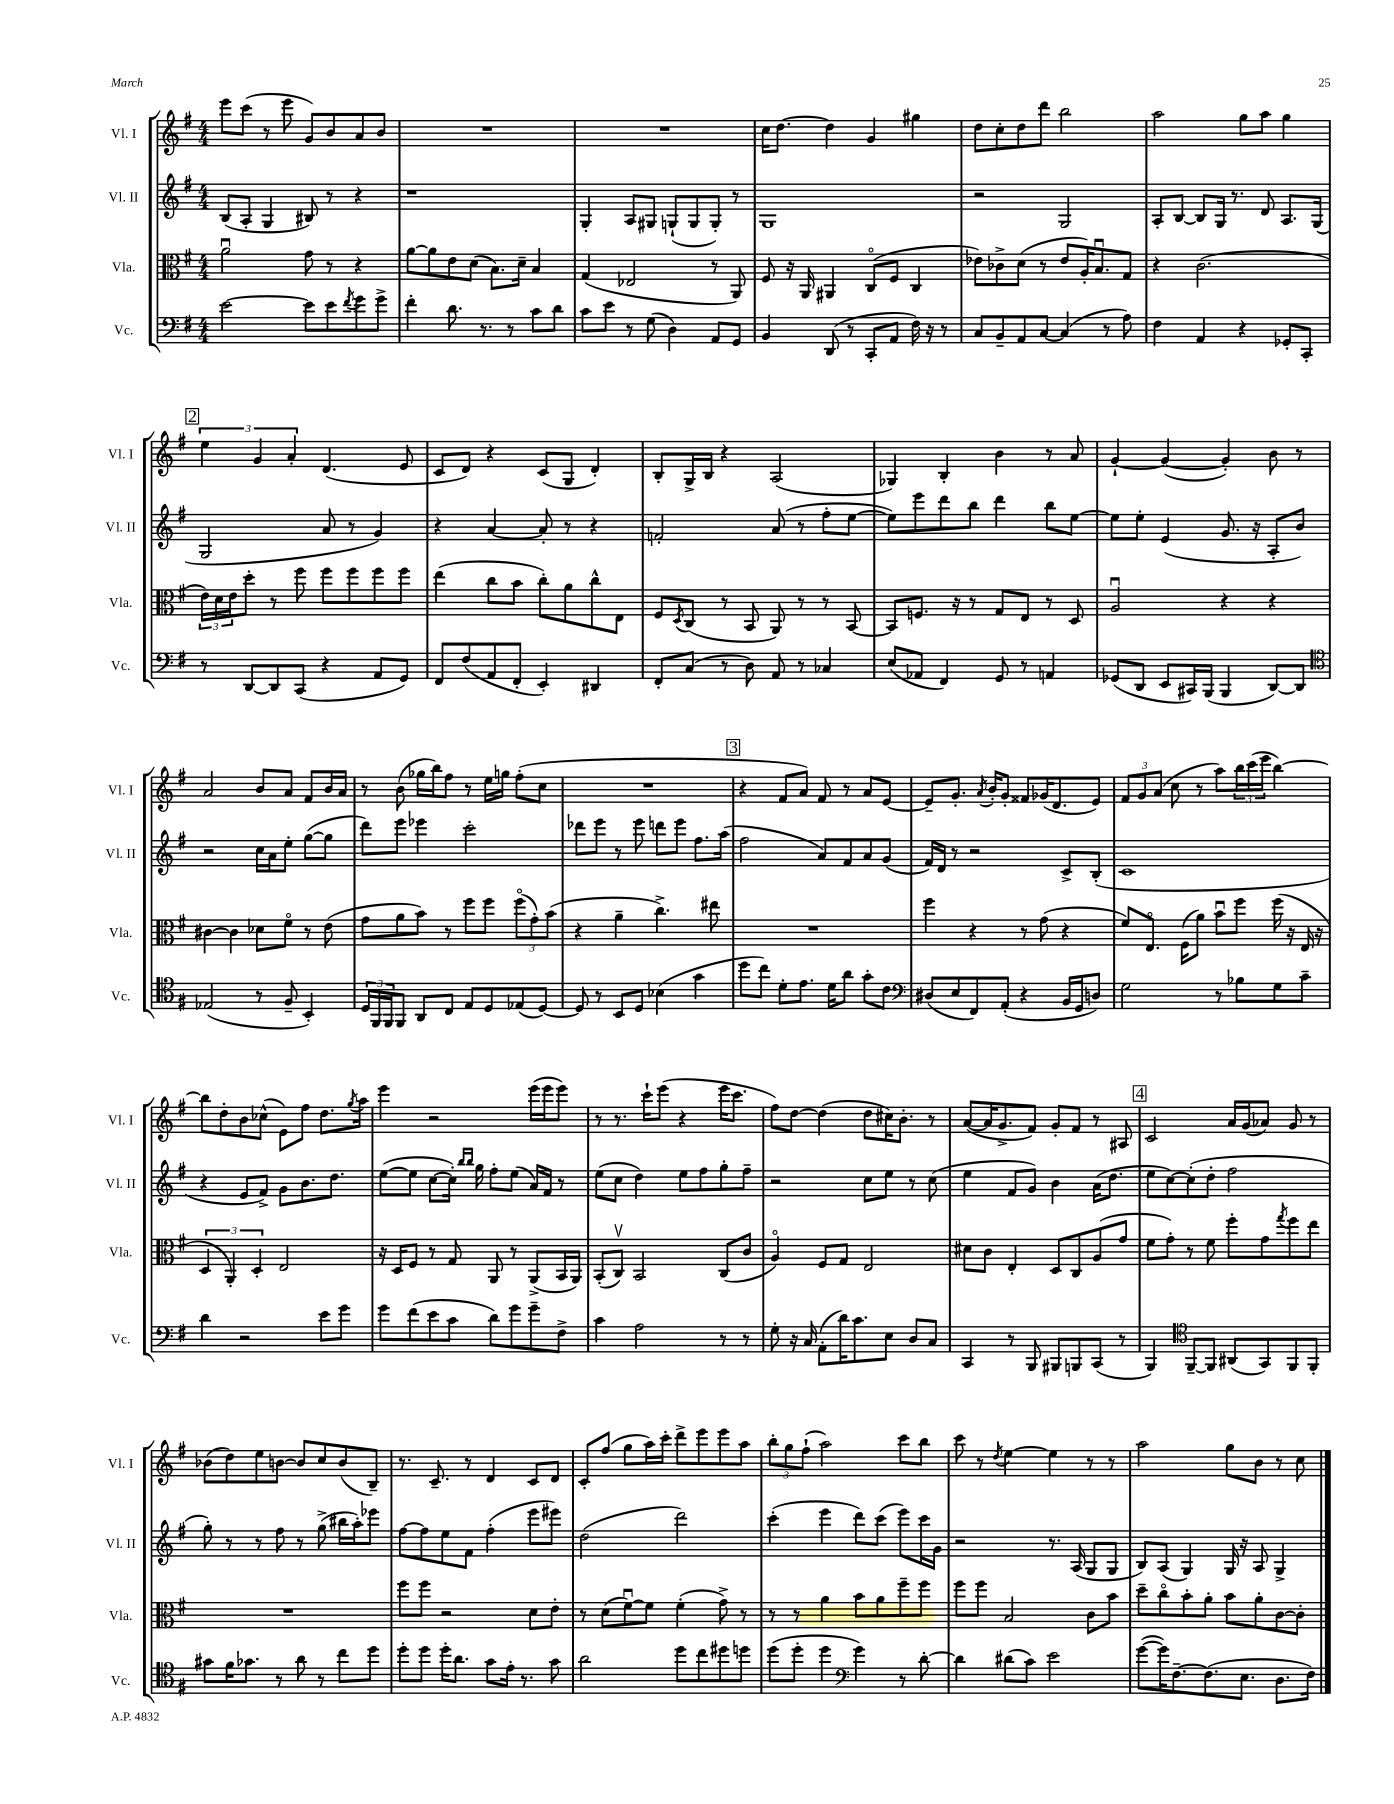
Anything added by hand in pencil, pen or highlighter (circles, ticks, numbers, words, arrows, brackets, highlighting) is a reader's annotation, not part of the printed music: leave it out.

**kern	**kern	**kern	**kern
*staff4	*staff3	*staff2	*staff1
*clefF4	*clefC3	*clefG2	*clefG2
*k[f#]	*k[f#]	*k[f#]	*k[f#]
*M4/4	*M4/4	*M4/4	*M4/4
[2e\	2au\	(8B/L	8eee\L
.	.	8A'/J	(8ccc\J
.	.	4G/	8r
.	.	.	8eee\
8e\]L	8g\	8B#/)	8g/L)
8e\	8r	8r	8b/
8qf#/	.	.	.
8g\	4r	4r	8a/
8g^\J	.	.	8b/J
=	=	=	=
4f#'\	[8a\L	1r	1r
.	8a\]	.	.
8.d\	8e\	.	.
.	(8d\J	.	.
8.r	.	.	.
.	8.B\L)	.	.
8r	.	.	.
.	16d~\Jk	.	.
8c\L	4B/	.	.
8d\J	.	.	.
=	=	=	=
8c\L	(4G/	4G'/	1r
8e\J	.	.	.
8r	2E-/	8A/L	.
(8G\	.	8G#/J	.
4D\)	.	(8G`/L	.
.	.	8G/	.
8AA/L	8r	8G'/J)	.
8GG/J	8AA/)	8r	.
=	=	=	=
4BB/	8F#/	1G	16cc\LK
.	.	.	[8.dd\J
.	16r	.	.
.	16AA/	.	.
(8DD/	4AA#/	.	4dd\]
8r	.	.	.
8CC'/L	(8Co/L	.	4g/
8AA/J	8F#/J	.	.
16F#\)	4C/	.	4gg#\
16r	.	.	.
8r	.	.	.
=	=	=	=
8C/L	8e-\L)	2r	8dd\L
8BB~/	8c-^\	.	8cc'\
8AA/	(8d\J	.	8dd\
[8C/J	8r	.	8ddd\J
(4C/]	8e-/L	2G/	2bb\
.	16A'/K)	.	.
.	8.Bu/	.	.
8r	.	.	.
8A\)	8G/J	.	.
=	=	=	=
4F#\	4r	8A'/L	2aa\
.	.	[8B/J	.
4AA/	(2.c\	8B/]L	.
.	.	16G/Jk	.
.	.	8.r	.
4r	.	.	8gg\L
.	.	8d/	8aa\J
8GG-'/L	.	8.A/L	4gg\
8CC'/J	.	.	.
.	.	(16G/Jk	.
=	=	=	=
8r	24e\LL)	2G/	6ee\
.	24d\	.	.
.	24e\J	.	.
[8DD/L	8dd'\J	.	.
.	.	.	6g/
8DD/]	8r	.	.
.	.	.	6a'/
(8CC/J	8ff#\	.	.
4r	8ff#\L	8a/	(4.d/
.	8ff#\	8r	.
8AA/L	8ff#\	4g/)	.
8GG/J)	8ff#\J	.	8e/
=	=	=	=
8FF#/L	(4ee\	4r	8c/L
(8F#/	.	.	8d/J)
8AA/	8cc\L	[4a/	4r
8FF#'/J	8b\J	.	.
4EE'/)	8cc'\L)	8a'/]	(8c/L
.	8a\	8r	8G/J
4DD#/	8cc^^\	4r	4d'/)
.	8E\J	.	.
=	=	=	=
8FF#'/L	8F#/L	2f'/	8B'/L
.	8qD/	.	.
(8C/J	(8C/J	.	16G^/L
.	.	.	16B/JJ
8r	8r	.	4r
8D\)	8BB/	.	.
8AA/	8AA/)	(8a/	(2A/
8r	8r	8r	.
4C-/	8r	8ff#'\L	.
.	[8BB/	[8ee\J	.
=	=	=	=
(8E/L	8BB/]L	8ee\]L)	4G-/)
8AA-/J	8.F/J	8eee\	.
4FF#/)	.	8ddd\	4B'/
.	16r	.	.
.	8r	8bb\J	.
8GG/	8G/L	4ddd\	4b\
8r	8E/J	.	.
4AA/	8r	8bb\L	8r
.	8D/	[8ee\J	8a/
=	=	=	=
(8GG-/L	2Au/	8ee\]L	[4g`/
8DD/J	.	8ee'\J	.
8EE/L	.	(4e/	(4g/_
16CC#/L)	.	.	.
(16BBB/JJ	.	.	.
4BBB/	4r	8.g/	4g'/])
.	.	16r	.
[8DD/L)	4r	8A'/L	8b\
8DD/]J	.	8b/J)	8r
=	=	=	=
*clefC4	*	*	*
(2E-/	[4c#\	2r	2a/
.	4c#\]	.	.
8r	8d-\L	16cc\LL	8b/L
.	.	16a\J	.
8F#~/	8f#o\J	8ee'\J	8a/J
4BB'/)	8r	([8gg\L	8f#/L
.	(8e\	8gg\]J	16b/L
.	.	.	16a/JJ
=	=	=	=
24D/LL	8g\L	8ddd\L)	8r
24FF#/	.	.	.
24FF#/J	.	.	.
8FF#/J	8a\	8eee\J	(8b\
8AA/L	8b\J)	4eee-\	16gg-\LL
.	.	.	16bb\J)
8C/J	8r	.	8ff#\J
8E/L	8ff#\L	2ccc'\	8r
8D/	8ff#\J	.	16ee\LL
.	.	.	16gg\JJ
(8E-/	(12ff#o\L	.	(8ff#'\L
.	12g'\)	.	.
[8D/J)	.	.	8cc\J
.	(12b\J	.	.
=	=	=	=
8D/]	4r	8ddd-\L	1r
8r	.	8eee\J	.
8BB/L	4a~\	8r	.
8D/J	.	8eee\	.
(4B-\	4.cc^\)	8ddd\L	.
.	.	8eee\J	.
4g\	.	8.ff#\L	.
.	8ee#\	.	.
.	.	(16aa\Jk	.
=	=	=	=
8dd\L	1r	2ff#\	4r
8cc\J)	.	.	.
8d'\L	.	.	8f#/L
8.e\J	.	.	8a/J)
.	.	8a/L)	8f#/
16d\LK	.	.	.
8a\J	.	8f#/	8r
8g'\L	.	8a/	8a/L
8c\J	.	(8g/J	[8e/J
=	=	=	=
*clefF4	*	*	*
(8D#/L	4ff#\	16f#/LL)	8e~/]L
.	.	16d/JJ	.
8E/	.	8r	8.g'/J
8FF#/)	4r	2r	.
.	.	.	8qa/
.	.	.	16b'/LK
(8AA'/J	.	.	8g'/J
4r	8r	.	8f##/L
.	(8g\	.	(16g-/K
.	.	.	8.d/
16BB/LL	4r	8c^/L	.
16GG/J	.	.	.
8D/J)	.	(8B'/J	8e/J)
=	=	=	=
2G\	8f#/L)	1c	12f#/L
.	.	.	12g/
.	8.Eo/J	.	.
.	.	.	(12a/J
.	.	.	8cc\
.	(16F#\LK	.	.
.	8a\J)	.	8r
8r	8bu\L	.	8aa\L)
8B-\L	8ff#\J	.	24bb\L
.	.	.	(24ccc\
.	.	.	24eee\JJ
8G\	(16ff#\	.	[4bb\)
.	16r	.	.
8c~\J	16E/	.	.
.	16r	.	.
=	=	=	=
4d\	6D/	4r	8bb\]L
.	.	.	8dd'\
.	6AA'/)	.	.
2r	.	8e/L	8b\
.	6D'/	.	.
.	.	8f#^/J)	(8cc-^^\J
.	2E/	8g\L	8e\L)
.	.	8.b\	8ff#\J
8e\L	.	.	8.dd\L
.	.	8.dd\J	.
8g\J	.	.	.
.	.	.	8qgg/
.	.	.	16aa\Jk
=	=	=	=
8g\L	16r	([8ee\L	4eee\
.	16D/LK	.	.
(8f#\	8F#/J	8ee\]J	.
8e\	8r	[8cc\L	2r
8c\J	8G/	16cc'\]Jk)	.
.	.	16qqbb/LL	.
.	.	16qqbb/JJ	.
.	.	16gg\	.
8d\L)	8AA/	8ff#'\L	.
8g\	8r	(8ee\J	.
8g~\	(8AA^/L	16a/LL)	(16eee\LL
.	.	16f#/JJ	16eee\J
8F#^\J	16BB/L	8r	8eee\J)
.	16AA/JJ)	.	.
=	=	=	=
4c\	(8BB'/L	(8ee\L	8r
.	8Cv/J)	8cc\J	8.r
2A\	2BB/	4dd\)	.
.	.	.	16ccc`\LK
.	.	.	(8eee\J
.	.	8ee\L	4r
.	.	8ff#\	.
8r	(8C/L	8gg'\	16eee\LK
.	.	.	8.ccc\J
8r	8c/J	8ff#~\J	.
=	=	=	=
8G'\	4Ao/)	2r	8ff#\L)
16r	.	.	[8dd\J
16C/	.	.	.
(8AA'\L	8F#/L	.	(4dd\]
16d\K)	8G/J	.	.
8.c\	.	.	.
.	2E/	8cc\L	8dd\L
8E\J	.	8ee\J	16cc#\K)
.	.	.	8.b'\J
8D/L	.	8r	.
8C/J	.	(8cc\	8r
=	=	=	=
4CC/	8d#\L	4ee\	([8a/L
.	8c\J	.	16a/]K
.	.	.	8.g^/
8r	4E'/	8f#/L	.
8BBB/	.	8g/J)	8f#/J)
8BBB#/L	8D/L	4b\	8g'/L
8BBB/	8C/	.	8f#/J
(8CC/J	(8A/	(16a\LK	8r
.	.	8.dd\J	.
8r	8g/J	.	8A#/
=	=	=	=
4BBB/)	8f#\L	8ee\L	2c/
.	8g'\J)	[8cc\)	.
*clefC4	*	*	*
[8FF#~/L	8r	(8cc'\]	.
8FF#/]J	8f#\	8dd'\J	.
(8AA#/L	8ff#'\L	2ff#\	16a/LL
.	.	.	(16g/J
8GG/)	8g\	.	8a-/J)
.	8qgg/	.	.
8FF#/	8ff#\	.	8g/
8FF#'/J	8ee\J	.	8r
=	=	=	=
8g#\L	1r	8gg'\)	(8b-\L
16f#\K	.	8r	8dd\)
8.g-\J	.	.	.
.	.	8r	8ee\
8r	.	8ff#\	[8b\J
8a\	.	8r	8b/]L
8r	.	(8gg^\	8cc/
8cc\L	.	16bb#\LL	(8b/
.	.	16aa'\J)	.
8dd\J	.	8eee-\J	8B~/J)
=	=	=	=
8dd'\L	8ff#\L	[8ff#\L	8.r
8dd\J	8ff#\J	8ff#\]	.
.	.	.	8.c~/
16dd'\LK	2r	8ee\	.
8.a\J	.	.	.
.	.	8f#\J	8r
8g\L	.	(4ff#'\	4d/
16e'\Jk	.	.	.
8.r	.	.	.
.	8d\L	8eee\L	8c/L
8g\	8e'\J	8eee#\J)	8d/J
=	=	=	=
2a\	8r	(2dd\	8c'/L
.	(8d\L	.	(8ff#/J
.	[8f#u\)	.	8gg\L
.	8f#\]J	.	16aa\L)
.	.	.	16ccc'\JJ
8dd\L	(4f#'\	2ddd\)	8ddd^\L
8cc\	.	.	8eee\
8dd#\	8g^\)	.	8eee\
8dd\J	8r	.	8aa\J
=	=	=	=
(8dd\L	8r	(4ccc'\	12bb'\L
.	.	.	12gg\
8dd'\J	8r	.	.
.	.	.	(12ff#`\J
4dd\	4a\	4eee\	2aa\)
*clefF4	*	*	*
4g\)	8b\L	8ddd\L)	.
.	8a\	(8ccc\J	.
8r	8ff#~\	8eee\L)	8ccc\L
[8d'\	8ff#\J	16ccc\L	8bb\J
.	.	16g\JJ	.
=	=	=	=
4d\]	8ff#\L	2r	8ccc\
.	8ff#\J	.	8r
.	.	.	8qdd/
(8d#\L	2B/	.	[4ee\
8c\J)	.	.	.
2e\	.	8.r	4ee\]
.	.	(16A/	.
.	8c\L	8G/L	8r
.	8b\J	8G/J	8r
=	=	=	=
([8g\L	8dd~\L	8B/L)	2aa\
16g\]K)	8cco\	(8A/J	.
[8.F#~\	.	.	.
.	8b'\	4G/)	.
(8.F#\]	8a'\J	.	.
.	8b\L	16G/	8gg\L
8.E\J	.	16r	.
.	8a'\	8A/	8b\J
8.D\L	[8c\	4G^/	8r
.	8c'\]J	.	8cc\
16F#\Jk)	.	.	.
==	==	==	==
*-	*-	*-	*-
